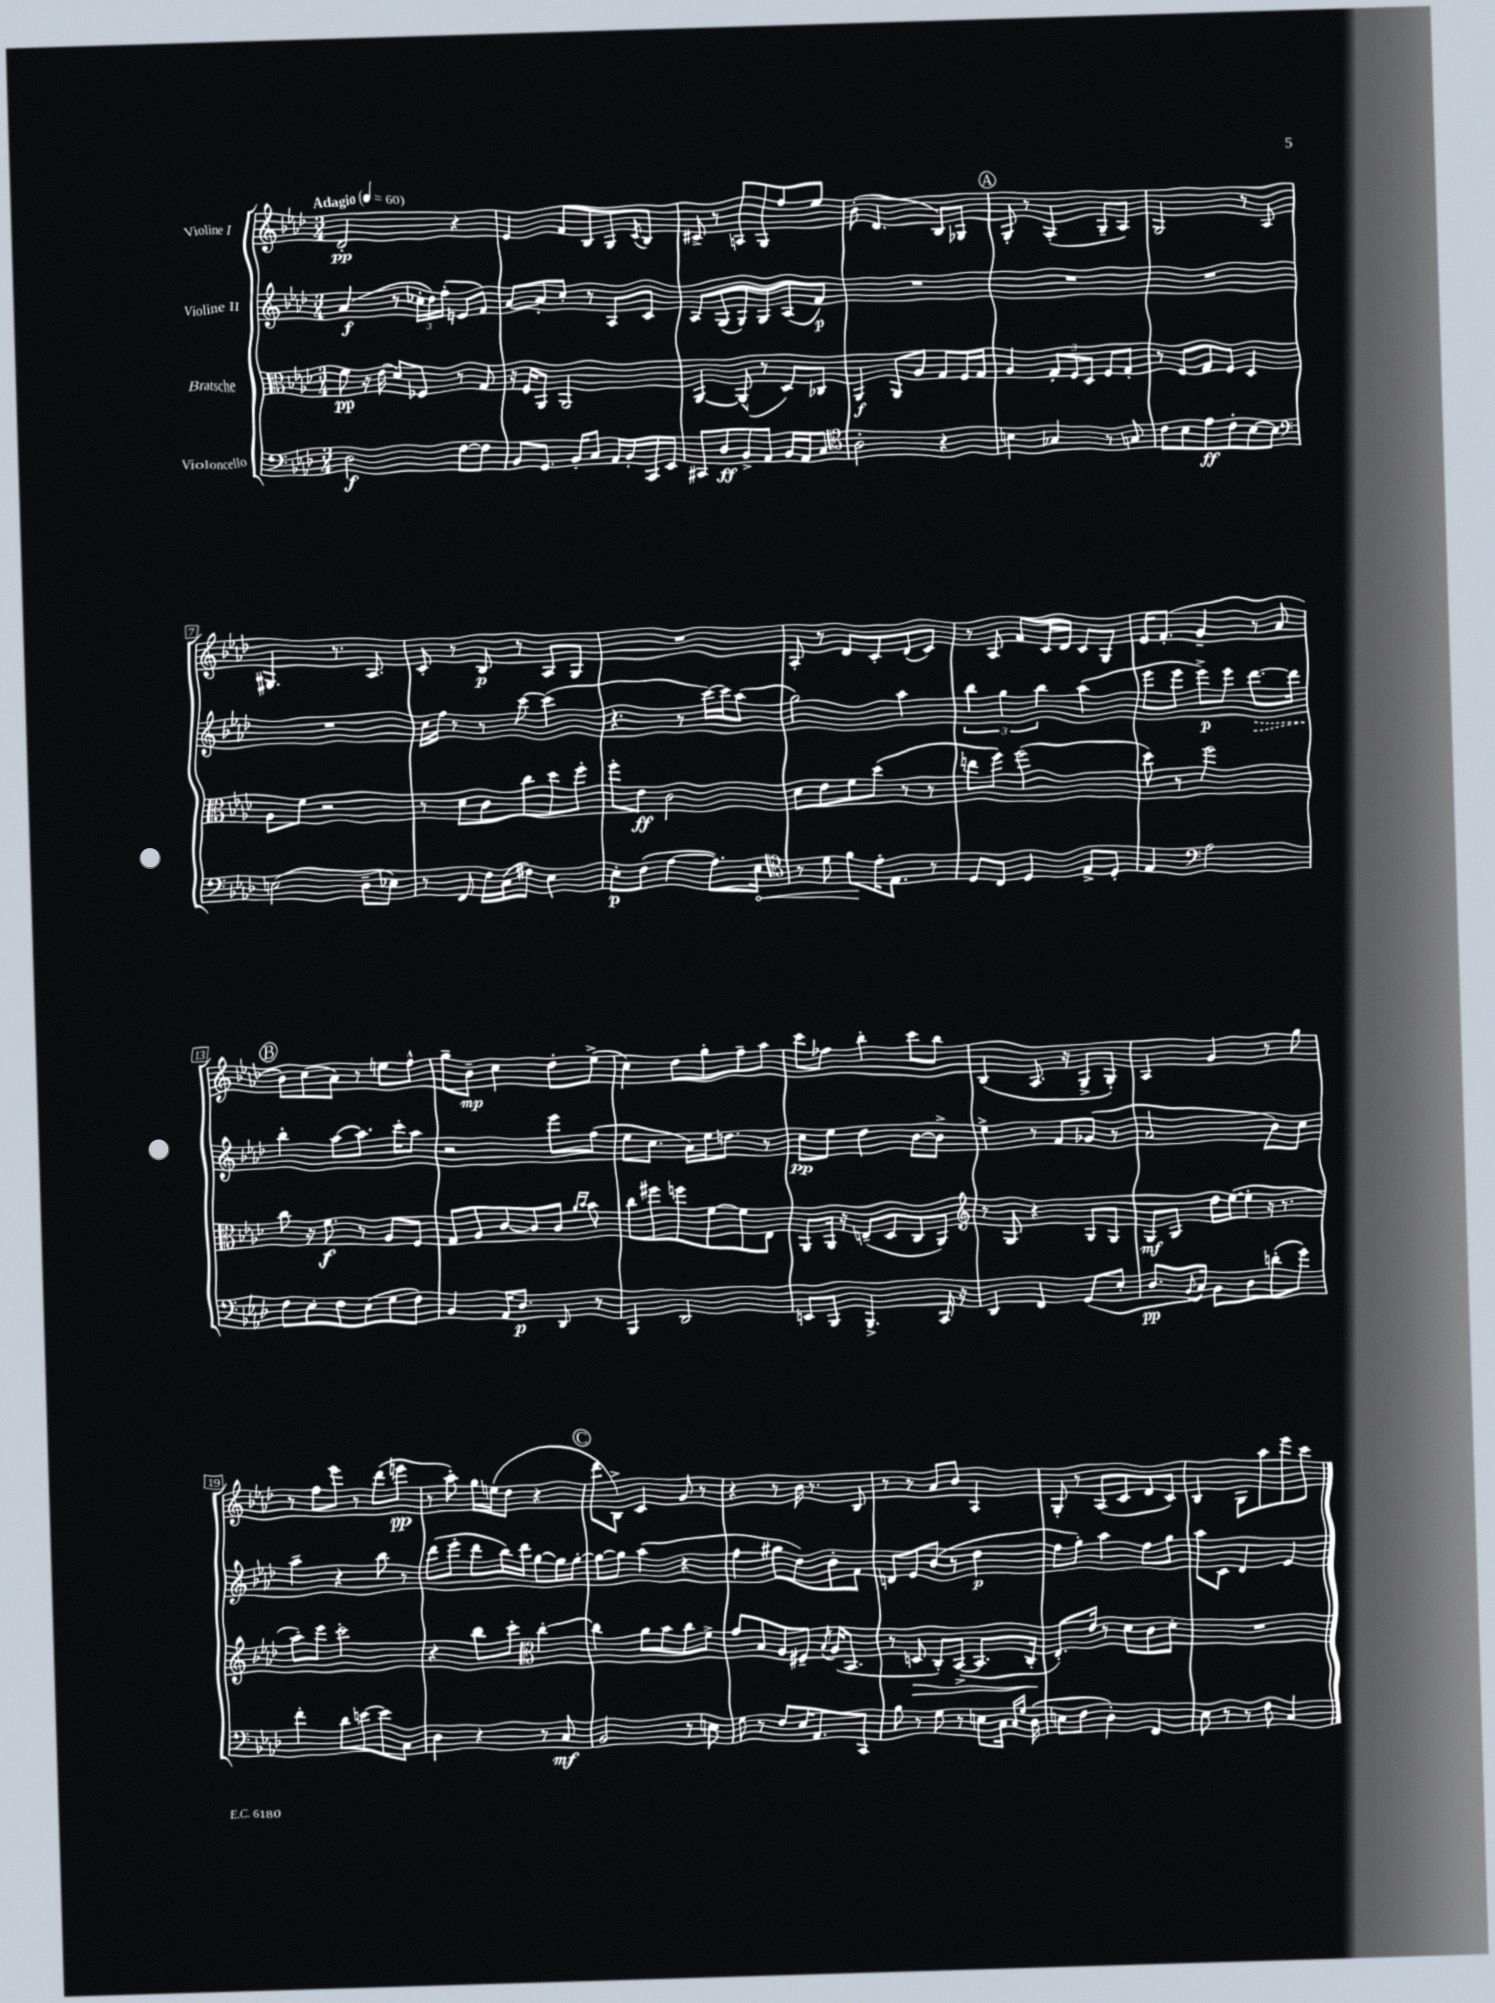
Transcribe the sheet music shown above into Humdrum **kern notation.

**kern	**kern	**kern	**kern
*staff4	*staff3	*staff2	*staff1
*clefF4	*clefC3	*clefG2	*clefG2
*k[b-e-a-d-]	*k[b-e-a-d-]	*k[b-e-a-d-]	*k[b-e-a-d-]
*M3/4	*M3/4	*M3/4	*M3/4
*MM60	*MM60	*MM60	*MM60
2D-\	8f\	(4a-/	2d-'/
.	16r	.	.
.	(16e-\	.	.
.	8d-/L)	8r	.
.	8F-/J	24cc-'\LL	.
.	.	24dd-\)	.
.	.	(24ff'\JJ	.
[8F\L	8r	8e/L	4r
8F\]J	8G/	8f/J)	.
=	=	=	=
8BB-/L	16r	[8a-/L	4e-/
.	16F/LK	.	.
8.GG/J	8AA-/J	8a-'/]	.
.	2AA-/	8cc'/J	8f/L
16BB-'/LK	.	.	.
8C/J	.	8r	8B-/
16AA-/LL	.	8A-/L	8G/
16BB-'/	.	.	.
.	.	.	8qc/
16CC/	.	8c/J	8B-/J
16EE-/JJ	.	.	.
=	=	=	=
8CC#/L	[4AA-/	8A-/L	8c#^/
8D-/	.	(8G/	8r
8BB-^/	(8AA-^^/]	8G/)	8A/L
8AA-/J	8r	8G/	8G/
16BB-/LL	8D-/L)	(8A-/	8ff/
16AA-/J	.	.	.
8C/J	8C-/J	8f/J)	8ee-/J
=	=	=	=
*clefC4	*	*	*
2A-'\	4AA-/	2.r	(8b-'\
.	.	.	4.d-/
.	8AA-/L	.	.
.	8A-/J	.	.
4r	8G/L	.	8B-/L)
.	16F/L	.	8G-/J
.	16G/JJ	.	.
=	=	=	=
4B\	4A-/	2.r	8G'/
.	.	.	8r
4G-/	12G'/L	.	(4A-'/
.	12F/	.	.
.	12D-/J	.	.
8r	8F/L	.	8G~/L
8G/	8G'/J	.	8A-/J)
=	=	=	=
8c\L	8r	2.r	2G/
8B-\	8F/L	.	.
8e-\	8G/	.	.
8c'\	8F/J	.	.
[8B-\	4D-/	.	8r
8B-\]J	.	.	8A-/
=	=	=	=
*clefF4	*	*	*
(2E\	8A-\L	2.r	4.G#/
.	8f\J	.	.
.	2r	.	.
.	.	.	8.r
8D-~\L	.	.	.
.	.	.	8.A-/
8E-\J)	.	.	.
=	=	=	=
8r	8r	16cc\LL	8c'/
.	.	16ff\JJ	.
8FF/	8d-\L	8r	8r
16F\LL	8c\	8r	8B-/
(16C\J	.	.	.
8F#\J)	8cc\	[8ccc\	8r
4E-\	8dd-\	(4ccc\]	8A-/L
.	8ff'\J	.	8G/J
=	=	=	=
8E-'\L	8ff'\L	4.r	2.r
(8F\J	8e-\J	.	.
[4A-\	2c\	.	.
.	.	8r	.
8.A-\]L)	.	[16ccc\LL)	.
.	.	16ccc\]J	.
.	.	(8aa-\J	.
16E-\Jk	.	.	.
=	=	=	=
*clefC4	*	*	*
8r	8d-\L	2gg\)	8A-'/
8d-\	8e-\	.	8r
8f\L	8f\	.	8d-/L
16e-'\K	(8dd-\J	.	8c'/
8.E-\J	.	.	.
.	8r	4aa-\	(8d-/
8r	8r	.	8c/J)
=	=	=	=
8D-/L	8ee\L	6bb-\	8r
8C/J	8ff\J)	.	8A-/
.	.	6gg\	.
4D-/	(2ff\	.	8f/L
.	.	6bb-\	.
.	.	.	16c/L
.	.	.	16d-/JJ
8E-^/L	.	(4aa-\	8c/L
8D-'/J	.	.	8G/J
=	=	=	=
4E-/	8dd-\)	8eee-\L	16e-/LK
.	.	.	(8.f'/J
.	8r	8eee-\J	.
*clefF4	*	*	*
2A-\	2ff\	8eee-^\L)	4g~/
.	.	8eee-\J	.
.	.	[8.ddd-\L	8r
.	.	.	8a-/
.	.	16ddd-\]Jk	.
=	=	=	=
8F\L	8cc\	4bb-'\	8b-\L)
8E-'\	16r	.	(8cc\
.	8.f\	.	.
8F\	.	[8aa-\L	8a-\J)
(8E-\	8r	8.aa-\]J	8r
8G\	8A-/L	.	8ee\L
.	.	16ccc'\LK	.
8F\J)	8F/J	8aa-\J	8ff^^\J
=	=	=	=
4BB-/	8G/L	2r	8gg~\L
.	8A-/	.	8b-~\J
16AA-/LK	[8c/	.	4cc\
8.D-/J	.	.	.
.	8c/]	.	.
8DD-/	8c/J	8eee-\L	8dd-'\L
.	16qqa-/LL	.	.
.	16qqb-/JJ	.	.
8r	8b-\	(8ff\J	(8ee-^\J
=	=	=	=
4BBB-/	8cc\L	8ee-\L	4cc\)
.	8ff#\	8.cc\J	.
2DD-/	8ff\	.	8dd-\L
.	.	16a-\LL)	.
.	[8f\	16ee-\J	8gg'\
.	.	8.dd\J	.
.	8f\]	.	8ff~\
.	8E-\J	8r	8aa-\J
=	=	=	=
8EE/L	8AA-/L	8cc\L	8ccc\L
8BBB-/J	16AA-/Jk	8ee-\J	8ff-\J
.	16r	.	.
4.BBB-^/	(8E~/L	4dd-\	4bb-'\
.	8D-/	.	.
.	8C/	[8b-\L	8ccc\L
16CC/	8AA-/J)	8b-^\]J	8bb-\J
16r	.	.	.
=	=	=	=
*	*clefG2	*	*
4DD-/	8r	4ee-^\	(4B-/
.	8G/	.	.
4FF/	4r	8r	8.A-/
.	.	8f/L	.
.	.	.	16r
(8GG/L	8G/L	(8g-/J	8G^/L
8E-'/J	8G/J	8r	8G'/J)
=	=	=	=
8.D-/L	8G/L	2a-/	4A-/
.	8G/J	.	.
8qqBB-/	.	.	.
16C/Jk)	.	.	.
8BB-\L	16dd-\LL	.	4g/
.	([16ee-\J	.	.
8D-\	8ee-'\]J	.	.
(8d'\	16r	8b-\L)	8r
.	8.r	.	.
8g\J)	.	8cc\J	8gg\
=	=	=	=
4f'\	8aa-'\L)	4aa-~\	8r
.	8eee-\J	.	8ff\L
8d-\L	2ccc'\	4r	8eee-\J
[8e\	.	.	8r
8e\]	.	8bb-\	(8ddd-\L
8C\J	.	8r	8eee\J
=	=	=	=
4D-\	4r	(8ddd-\L	8r
.	.	8eee-'\J	8aa-'\)
4r	8bb-\L	8ddd-\L	16gg\LL
.	.	.	(16ee\J
.	8ccc'\J	16bb-\L)	8dd-\J
.	.	16ddd-\JJ	.
*	*clefC3	*	*
8r	[4cc'\	[8gg\L	4r
8C/	.	16gg\]L	.
.	.	[16gg'\JJ	.
=	=	=	=
2BB-/	4cc\]	8gg\_L	8ddd-\L
.	.	8gg\]J	8B-^\J)
.	8a-\L	(4aa-\	4c/
.	8b-\	.	.
8r	8cc\	4r	8g/
8E\	8f^\J	.	8r
=	=	=	=
8G\	8g/L	4ff\	4r
8r	8B-/	.	.
8F/L	8A-/	8gg#\L	8r
16E-/K	8F#~/J	8dd-\)	16b-\
8.AA-/	.	.	8.r
.	8qB-/	.	.
.	(16A-/LK	8b-'\	.
.	8.BB-/J	.	.
8CC/J	.	8f\J	8B-/
=	=	=	=
8B-\	8r	8d/L	8r
8r	8D/	8e-/	8r
8G\	8C'/L)	(8b-/J	8a-/L
8r	([8BB-^/J	8r	8b-/J
8E\L	8.BB-/]L	4dd-\	4A-/
16C\Jk	.	.	.
16qqC/LL	.	.	.
16qqG/JJ	.	.	.
(16D-\	16C'/Jk	.	.
=	=	=	=
8E\L	8.E-'/L)	8ff\L	8G'/
8F\J	.	8gg'\J)	8r
.	16e-/Jk	.	.
4D-'\)	8r	4aa-\	(8A-/L
.	8d-\L	.	8c/
4FF/	8c\	8ff\L	8d-/
.	8d-'\J	8gg\J	8c/J)
=	=	=	=
8E-\	2.r	8aa-\L	4B-/
8r	.	8c\J	.
8r	.	4d-/	8G\L
8F\	.	.	8aa-\
4C/	.	4e-/	8eee-\
.	.	.	8ccc\J
==	==	==	==
*-	*-	*-	*-
